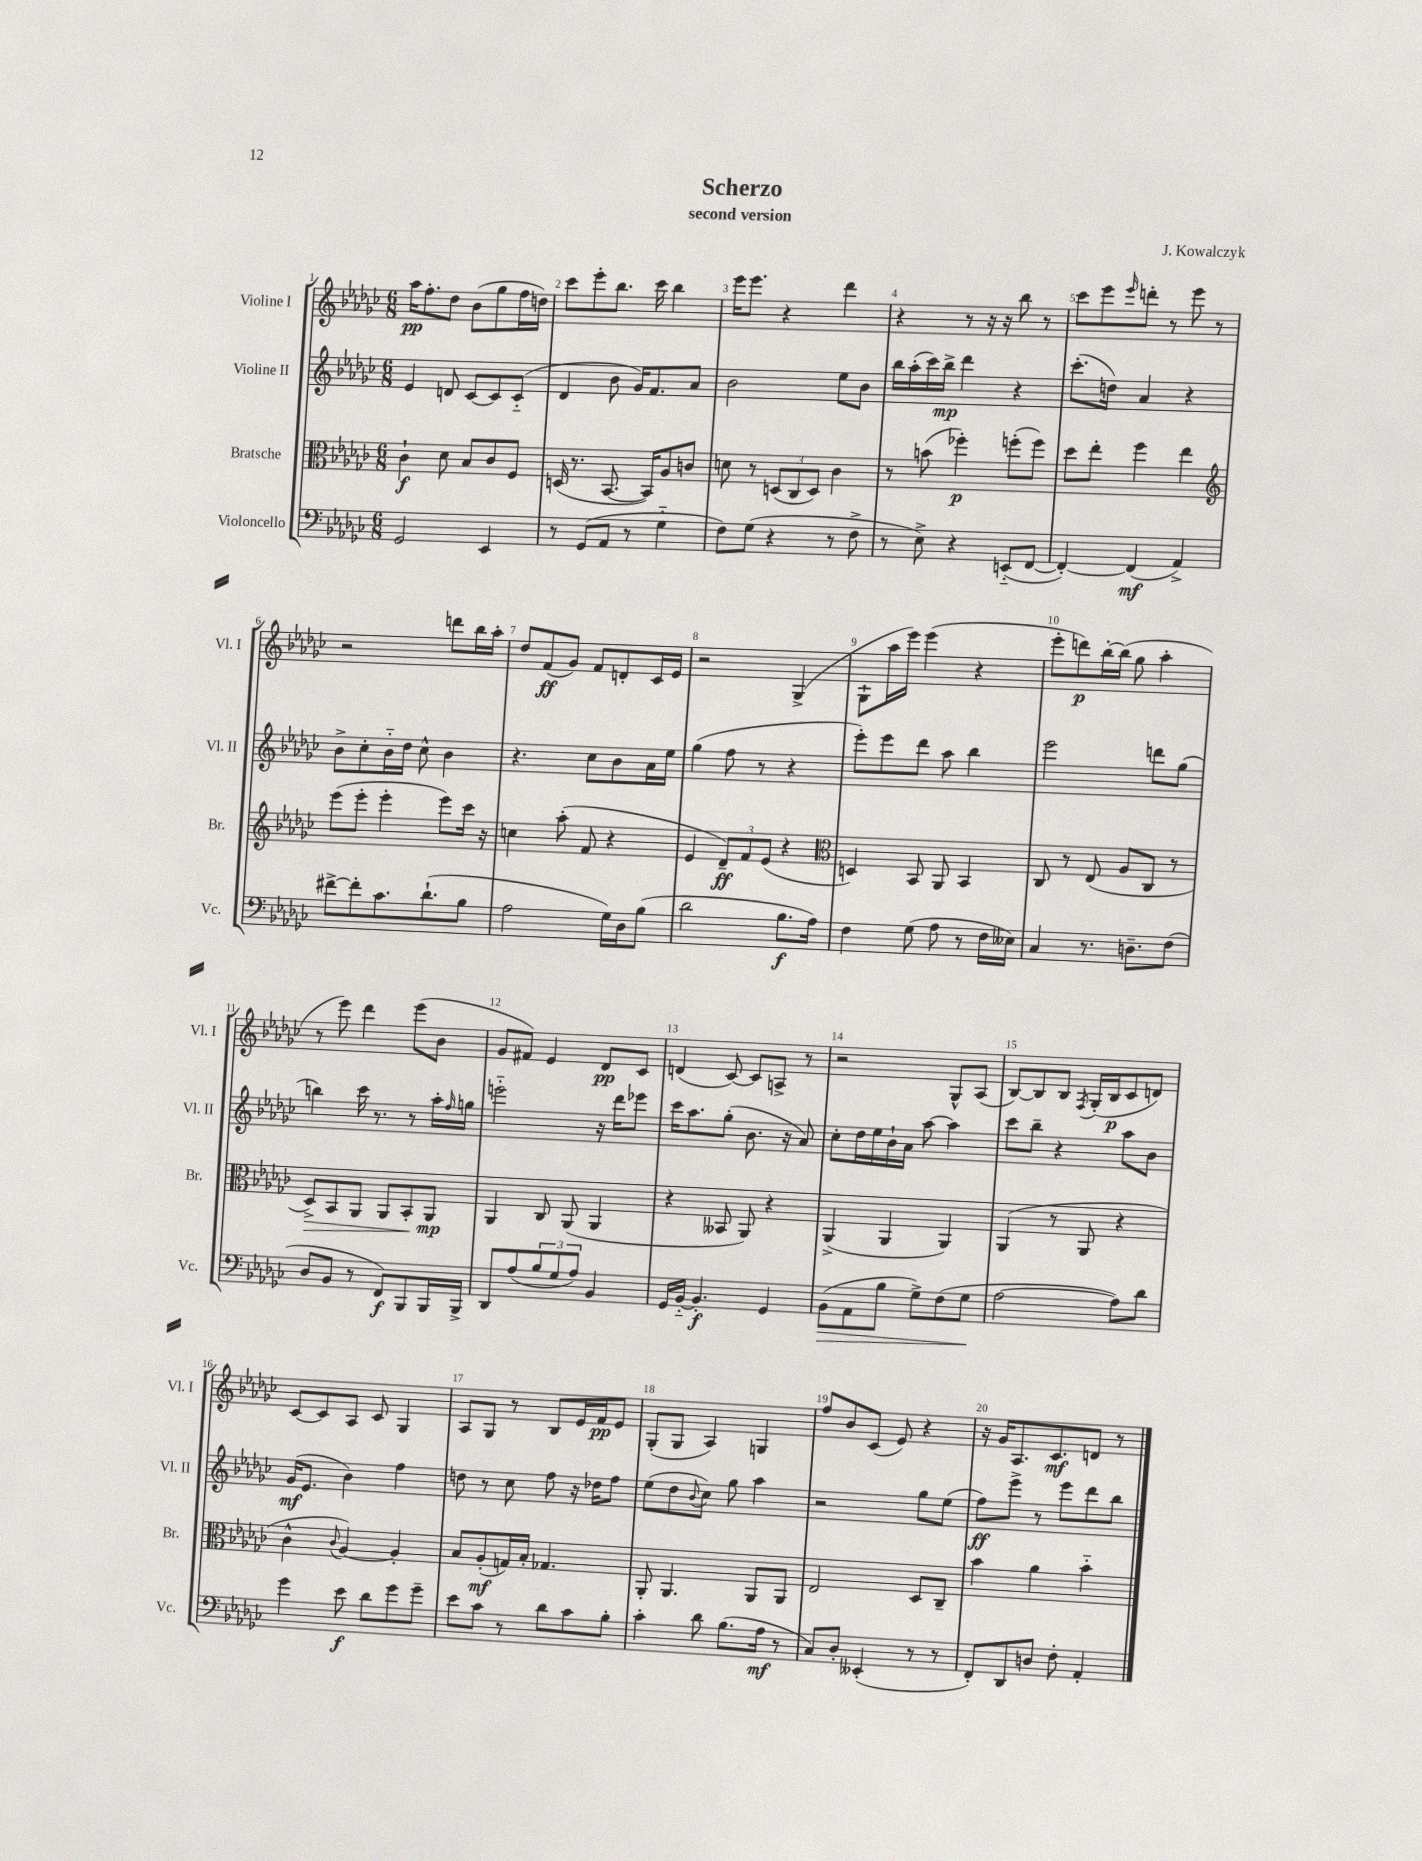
\header { title = "Scherzo" composer = "J. Kowalczyk" subtitle = "second version" }
<<
\new StaffGroup <<
\new Staff = "s0" \with { instrumentName = "Violine I" shortInstrumentName = "Vl. I" } {
    \clef treble \key ges \major \numericTimeSignature \time 6/8
    aes''16\pp f''8.-. des''8 bes'8( ges''8 f''16 d''16) |
    ces'''8 ees'''8-. bes''8. ces'''16 bes''4 |
    ees'''16 ees'''8. r4 des'''4 |
    r4 r8 r16 r16 bes''8 r8 |
    ces'''8 ees'''8 \grace { ees'''16 } d'''8-. r8 ees'''8 r8 |
    r2 d'''8 bes''16 aes''16-. |
    des''8 f'8\ff( ges'8) f'8 d'8-. ces'16 ees'16 |
    r2 ges4->( |
    ges8-! aes''16 ees'''16) ees'''4( r4 |
    ees'''8-. d'''8\p) bes''16~-. bes''16( ges''8 aes''4-. |
    r8 ees'''8) des'''4 ees'''8( bes'8 |
    ges'8 fis'8) ees'4 des'8\pp ces'8 |
    d'4( ces'8~) ces'8 a8-> r8 |
    r2 ges8-^ aes8( |
    bes8~) bes8 bes8 \acciaccatura { f8 } ges16-.( bes16\p ces'8 d'8) |
    ces'8~ ces'8 aes8 ces'8 ges4 |
    aes8 ges8 r8 bes8 ees'16 f'16\pp ees'8 |
    ges8-.( ges8 aes4) g4 |
    f''8 bes'8 ces'8( ees'8) r4 |
    r16 ges'16 aes8. ces'8.\mf d'8 r8 \bar "|." |
}
\new Staff = "s1" \with { instrumentName = "Violine II" shortInstrumentName = "Vl. II" } {
    \clef treble \key ges \major \numericTimeSignature \time 6/8
    ees'4 d'8 ces'8~ ces'8 ces'8-_( |
    des'4 bes'8 ges'16) f'8. aes'8 |
    bes'2 ees''8 bes'8 |
    bes''16 aes''16-.( ces'''16) bes''16->\mp des'''4 r4 |
    ces'''8.-.( d''16) aes'4 r4 |
    bes'8-> ces''8-. bes'16-_ des''16 ces''8-^ bes'4 |
    r4. ces''8 bes'8 aes'16 ees''16 |
    ges''4( f''8 r8 r4 |
    ees'''8-.) ees'''8 des'''8 aes''8 bes''4 |
    ees'''2 d'''8 ges''8( |
    b''4) ces'''16 r8. r8 aes''16-. \grace { f''16 } g''16 |
    e'''2-_ r16 des'''16 ees'''8 |
    ces'''16 aes''8. ges''8-.( bes'8. r16 aes'8) |
    ces''8-. des''16 ees''16 bes'16-! aes'16 aes''8~ aes''4 |
    ces'''8 bes''8-- r4 aes''8 bes'8 |
    ges'16\mf( ees'8. bes'4) f''4 |
    d''8 r8 ces''8 f''8 r16 des''16 f''8 |
    ees''8( des''8 \appoggiatura { bes'8 } ces''8) ges''8 aes''4 |
    r2 ges''8 ees''8( |
    f''8\ff) ees'''8-> r8 ees'''8 des'''8 bes''8 \bar "|." |
}
\new Staff = "s2" \with { instrumentName = "Bratsche" shortInstrumentName = "Br." } {
    \clef alto \key ges \major \numericTimeSignature \time 6/8
    ces'4-!\f des'8 bes8 ces'8 f8 |
    d16( r8. bes,8.~ bes,16) aes8 c'8 |
    d'8 r8 \tuplet 3/2 { d8( ces8 d8) } ces'4 |
    r8 b'8( fes''4-.\p) f''8-.( f''8) |
    des''8 ees''8-. f''4 ees''4 |
    \clef treble ees'''8( ees'''8-. ees'''4-. ees'''8) ces'''16 r16 |
    c''4 aes''8-.( f'8 r4 |
    ees'4 \tuplet 3/2 { des'8--\ff) f'8 ees'8( } r4 |
    \clef alto d4) bes,8 aes,8 bes,4 |
    ces8 r8 ees8( aes8 ces8 r8 |
    des8->\>) bes,8 aes,8 aes,8 bes,8-.\! aes,8\mp |
    aes,4 ces8 aes,8( aes,4 |
    r4 beses,8 aes,8) r4 |
    aes,4->( aes,4 aes,4) |
    aes,4( r8 aes,8 r4 |
    ces'4-^ \appoggiatura { ces'8 } aes4~) aes4-. |
    bes8 aes8-.\mf( g16) bes16-. ges4. |
    aes,8-. aes,4. aes,8 aes,8 |
    ees2 des8 ces8-- |
    bes'4 aes'4 bes'4-_ \bar "|." |
}
\new Staff = "s3" \with { instrumentName = "Violoncello" shortInstrumentName = "Vc." } {
    \clef bass \key ges \major \numericTimeSignature \time 6/8
    ges,2 ees,4 |
    r8 ges,8( aes,8 r8 ges4-_ |
    f8) ges8( r4 r8 f8-> |
    r8 ees8->) r4 e,8-_( f,8~ |
    f,4~-.) f,4\mf( aes,4->) |
    fis'8~-> fis'8-. ces'8. des'8.-!( bes8 |
    aes2 ges16) des16 bes8( |
    des'2 bes8.\f aes16) |
    f4 ges8( aes8 r8 f16 eeses16) |
    ces4 r8. d8.-- f8( |
    des8 bes,8 r8 f,8\f) bes,,8 bes,,16 bes,,16-> |
    des,8 aes8( \tuplet 3/2 { bes8 ges8 aes8) } bes,4 |
    ges,16 bes,16~-_ bes,4.-.\f ges,4 |
    bes,8\>( aes,8 bes8 ges8->) f8( ges8\! |
    aes2~ aes8) des'8 |
    ges'4 ees'8\f des'8 ges'8 ges'8-- |
    ees'8 ces'8 r8 des'8 ces'8 bes8-. |
    ces'4-. des'8 bes8.( aes16\mf r8 |
    ces8) des8-. eeses,4-.( r8 r8 |
    f,8-.) des,8 d8 f8-. aes,4-. \bar "|." |
}
>>
>>
\layout { \context { \Score \override BarNumber.break-visibility = ##(#f #t #t) barNumberVisibility = #all-bar-numbers-visible } }
